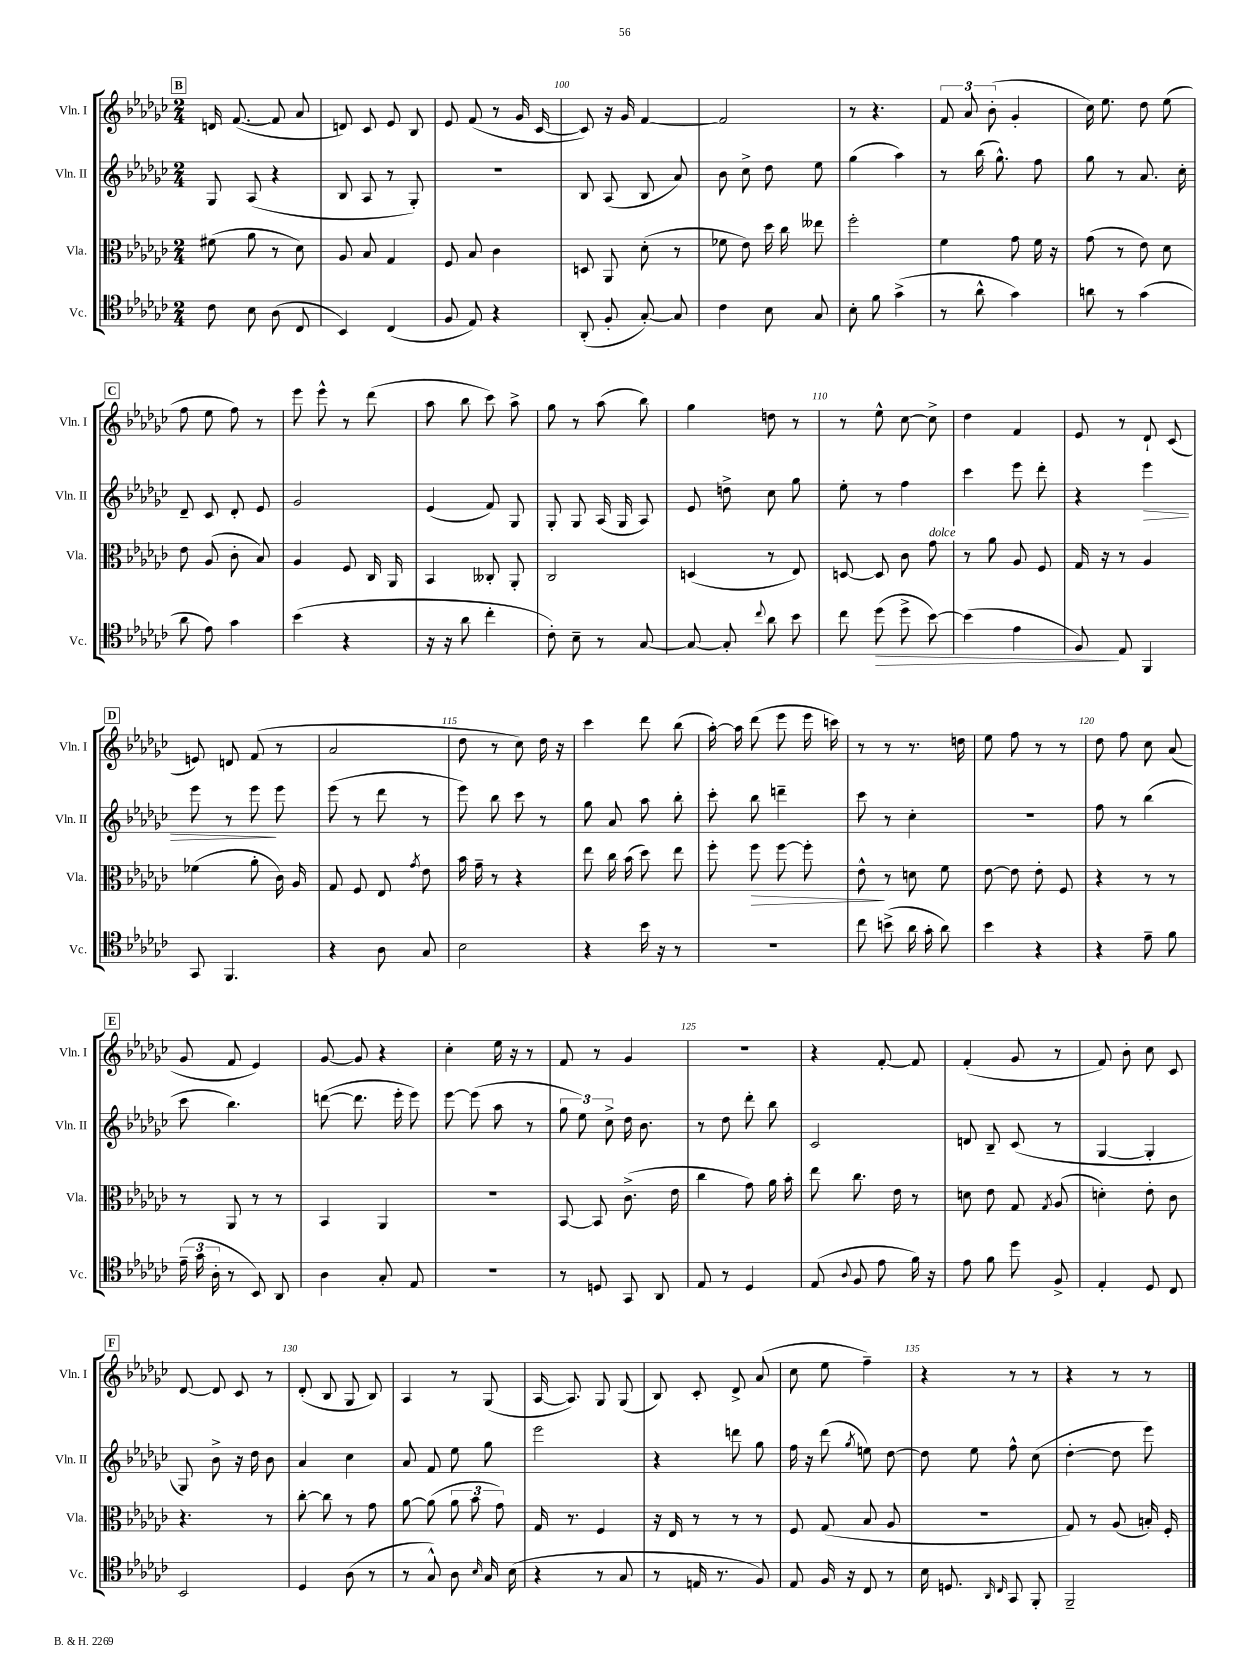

**kern	**kern	**kern	**kern
*staff4	*staff3	*staff2	*staff1
*clefC4	*clefC3	*clefG2	*clefG2
*k[b-e-a-d-g-c-]	*k[b-e-a-d-g-c-]	*k[b-e-a-d-g-c-]	*k[b-e-a-d-g-c-]
*M2/4	*M2/4	*M2/4	*M2/4
8c-	(8f#	8G-	16d
.	.	.	([8.f
8B-	8a-	(8A-	.
(8A-	8r	4r	8f]
8C-	8d-)	.	8a-
=	=	=	=
4BB-)	8A-	8B-	8d)
.	8B-	8A-	8c-
(4C-	4G-	8r	8e-
.	.	8G-')	8B-
=	=	=	=
8F	8F	2r	8e-
8E-)	8B-	.	(8f
4r	4c-	.	8r
.	.	.	16g-
.	.	.	[16c-
=	=	=	=
(8AA-'	8D	8B-	8c-])
8F'	8AA-	(8A-	16r
.	.	.	16g-
[8G-')	(8d-'	8B-	[4f
8G-]	8r	8a-)	.
=	=	=	=
4c-	8f-	8b-	2f]
.	8e-)	8cc-^	.
8B-	16dd-	8dd-	.
.	16cc-	.	.
8G-	8ee--	8ee-	.
=	=	=	=
8B-'	2ff'	(4gg-	8r
8f	.	.	4.r
(4g-^	.	4aa-)	.
=	=	=	=
8r	4f	8r	12f
.	.	.	12a-
8a-^^	.	(16bb-	.
.	.	.	(12b-'
.	.	8.gg-^^)	.
4g-)	8g-	.	4g-'
.	16f	8ff	.
.	16r	.	.
=	=	=	=
8a	(8g-	8gg-	16cc-)
.	.	.	8.ee-
8r	8r	8r	.
(4g-	8e-)	8.a-	8dd-
.	8d-	.	(8ee-
.	.	16cc-'	.
=	=	=	=
8a-	8e-	8d-~	8ff
8e-)	(8A-	8c-	8ee-
4g-	8c-'	8d-'	8ff)
.	8B-)	8e-	8r
=	=	=	=
(4b-	4A-	2g-	8eee-
.	.	.	8eee-^^
4r	8F	.	8r
.	16C-	.	(8ddd-
.	16AA-	.	.
=	=	=	=
16r	4BB-	(4e-	8aa-
16r	.	.	.
8a-	.	.	8bb-
4cc-'	8C--'	8f)	8ccc-)
.	8AA-'	8G-	8aa-^
=	=	=	=
8c-')	2C-	8G-'	8gg-
8B-~	.	8G-	8r
8r	.	(16A-	(8aa-
.	.	16G-	.
[8G-	.	8A-)	8bb-)
=	=	=	=
8G-_	(4D	8e-	4gg-
8G-']	.	8dd^	.
8qqcc-	.	.	.
8a-	8r	8cc-	8dd
8b-	8E-)	8gg-	8r
=	=	=	=
8cc-	[8D	8ee-'	8r
(8dd-	8D]	8r	8ee-^^
8dd-^	8c-	4ff	[8cc-
[8b-)	8g-	.	8cc-^]
=	=	=	=
(4b-]	8r	4ccc-	4dd-
.	8a-	.	.
4e-	8A-	8eee-	4f
.	8F	8ddd-'	.
=	=	=	=
8F)	16G-	4r	8e-
.	16r	.	.
8E-	8r	.	8r
4FF	4A-	4eee-	8d-`
.	.	.	(8c-
=	=	=	=
8GG-	(4f-	8eee-	8e)
4.FF	.	8r	8d
.	8a-'	8eee-	(8f
.	16c-)	8eee-	8r
.	16A-	.	.
=	=	=	=
4r	8G-	(8eee-	2a-
.	8F	8r	.
8A-	8E-	8ddd-	.
.	8qg-	.	.
8G-	8e-	8r	.
=	=	=	=
2B-	16b-	8eee-)	8dd-
.	16g-~	.	.
.	8r	8bb-	8r
.	4r	8ccc-	8cc-)
.	.	8r	16dd-
.	.	.	16r
=	=	=	=
4r	8ee-	8gg-	4ccc-
.	16cc-	8a-	.
.	(16b-	.	.
16b-	8dd-)	8aa-	8ddd-
16r	.	.	.
8r	8ee-	8bb-'	(8bb-
=	=	=	=
2r	8ff'	8ccc-'	[16aa-')
.	.	.	16aa-]
.	8ff	8bb-	(8ddd-
.	[8ff	4ddd~	8eee-
.	8ff']	.	16eee-
.	.	.	16ccc)
=	=	=	=
8cc-	8e-^^	8ccc-	8r
(8b^	8r	8r	8r
16a-	8d	4cc-'	8.r
16g-'	.	.	.
8a-)	8f	.	.
.	.	.	16dd
=	=	=	=
4b-	[8e-	2r	8ee-
.	8e-]	.	8ff
4r	8e-'	.	8r
.	8F	.	8r
=	=	=	=
4r	4r	8ff	8dd-
.	.	8r	8ff
8e-~	8r	(4bb-	8cc-
8f	8r	.	(8a-
=	=	=	=
(24e-~	8r	8ccc-	8g-
24g-	.	.	.
24A-'	.	.	.
8r	8AA-	4.bb-)	8f
8BB-)	8r	.	4e-)
8AA-	8r	.	.
=	=	=	=
4A-	4BB-	([8ddd	[8g-
.	.	8.ddd]	8g-]
8G-'	4AA-	.	4r
.	.	16eee-'	.
8E-	.	8eee-)	.
=	=	=	=
2r	2r	[8eee-	4cc-'
.	.	(8eee-]	.
.	.	8aa-	16ee-
.	.	.	16r
.	.	8r	8r
=	=	=	=
8r	[8BB-	12gg-	8f
.	.	12ee-)	.
8D	8BB-]	.	8r
.	.	12cc-^	.
8GG-	(8.c-^	16dd-	4g-
.	.	8.b-	.
8AA-	.	.	.
.	16e-	.	.
=	=	=	=
8E-	4cc-	8r	2r
8r	.	8dd-	.
4D-	8g-)	8ddd-'	.
.	16a-	8bb-	.
.	16b-'	.	.
=	=	=	=
(8E-	8ee-	2c-	4r
8qqA-	.	.	.
8F	8.cc-	.	.
8e-	.	.	[8f'
.	16e-	.	.
16f)	8r	.	8f]
16r	.	.	.
=	=	=	=
8e-	8d	8d	(4f'
8f	8e-	8B-~	.
8dd-	8G-	(8c-	8g-
.	8qG-	.	.
8F^	(8A-	8r	8r
=	=	=	=
4E-'	4d')	[4G-	8f)
.	.	.	8b-'
8D-	8e-'	4G-']	8cc-
8C-	8c-	.	8c-
=	=	=	=
2BB-	4.r	8G-)	[8d-
.	.	8b-^	8d-]
.	.	16r	8c-
.	.	16dd-	.
.	8r	8b-	8r
=	=	=	=
4D-	[8cc-'	4a-	(8d-'
.	8cc-]	.	8B-
(8A-	8r	4cc-	8G-
8r	8g-	.	8B-)
=	=	=	=
8r	[8a-	8a-	4A-
8G-^^)	(8a-]	8f	.
8A-	12a-	8ee-	8r
.	12b-	.	.
16qqB-	.	.	.
16G-	.	8gg-	(8G-
.	12g-)	.	.
(16B-	.	.	.
=	=	=	=
4r	16G-	2eee-	[16A-
.	8.r	.	8.A-])
8r	4F	.	8G-
8G-	.	.	(8G-
=	=	=	=
8r	16r	4r	8B-)
.	16E-	.	.
16E	8r	.	8c-'
8.r	.	.	.
.	8r	8ddd	8d-^
8F)	8r	8gg-	(8a-
=	=	=	=
8E-	8F	16ff	8cc-
.	.	16r	.
16F	(8G-	(8ddd-	8ee-
16r	.	.	.
.	.	8qgg-	.
8C-	8B-	8ee)	4ff~)
8r	8A-	[8dd-	.
=	=	=	=
16B-	2r	8dd-]	4r
8.D	.	.	.
.	.	8ee-	.
16qqAA-	.	.	.
16qqC-	.	.	.
8GG-	.	8ff^^	8r
8FF'	.	(8cc-	8r
=	=	=	=
2FF~	8G-)	[4dd-'	4r
.	8r	.	.
.	(8A-	8dd-]	8r
.	16B')	8eee-)	8r
.	16F'	.	.
==	==	==	==
*-	*-	*-	*-
